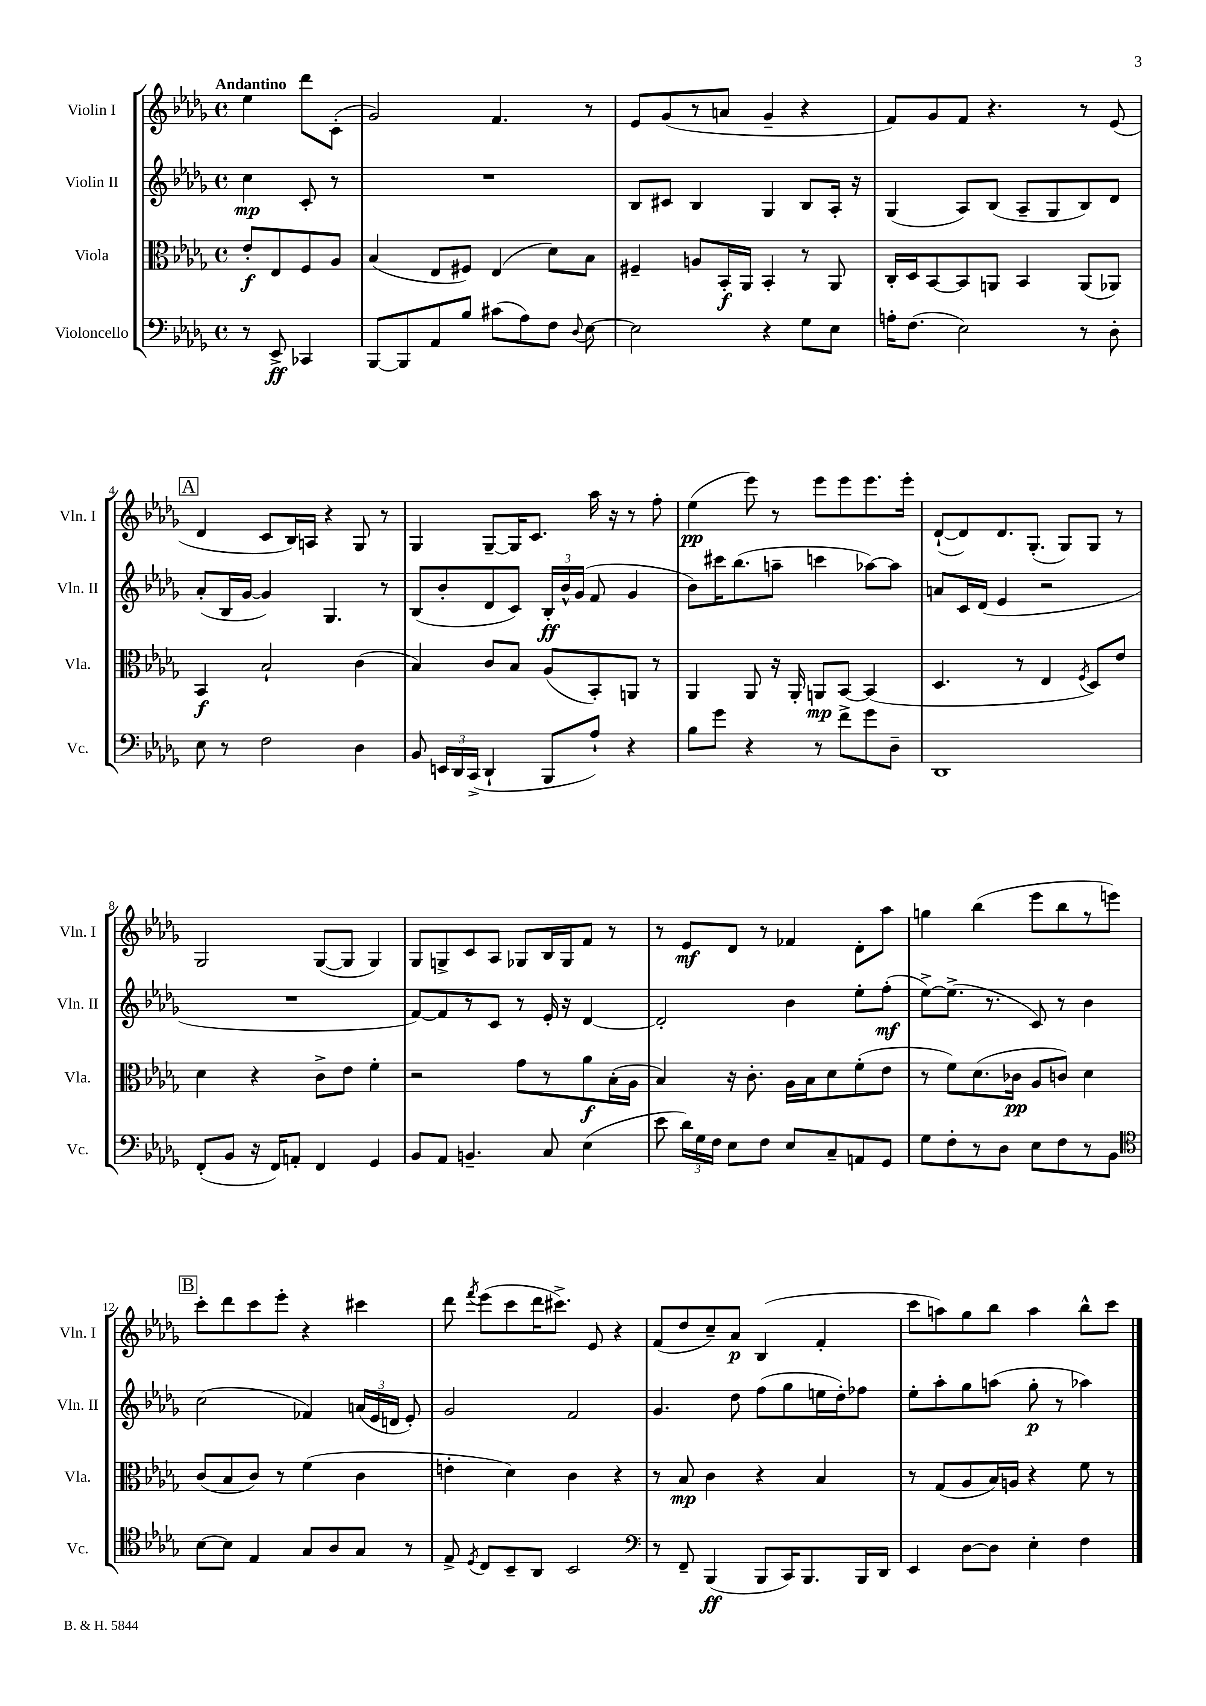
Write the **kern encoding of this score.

**kern	**kern	**kern	**kern
*staff4	*staff3	*staff2	*staff1
*clefF4	*clefC3	*clefG2	*clefG2
*k[b-e-a-d-g-]	*k[b-e-a-d-g-]	*k[b-e-a-d-g-]	*k[b-e-a-d-g-]
*M4/4	*M4/4	*M4/4	*M4/4
*met(c)	*met(c)	*met(c)	*met(c)
8r	8e-'/L	4cc\	4ee-\
8EE-^/	8E-/	.	.
4CC-/	8F/	8c'/	8ddd-\L
.	8A-/J	8r	(8c'\J
=	=	=	=
[8BBB-/L	(4B-/	1r	2g-/)
8BBB-/]	.	.	.
8AA-/	8E-/L	.	.
8B-/J	8F#/J)	.	.
(8c#\L	(4E-/	.	4.f/
8A-\)	.	.	.
8F\J	8d-\L)	.	.
8qqD-/	.	.	.
[8E-\	8B-\J	.	8r
=	=	=	=
2E-\]	4F#~/	8B-/L	8e-/L
.	.	8c#/J	(8g-/
.	8A/L	4B-/	8r
.	16BB-'/L	.	8a/J
.	16AA-/JJ	.	.
4r	4BB-'/	4G-/	4g-~/
8G-\L	8r	8B-/L	4r
8E-\J	8AA-/	16A-'/Jk	.
.	.	16r	.
=	=	=	=
16A'\LK	16C'/LL	(4G-/	8f/L)
(8.F\J	16D-/J	.	.
.	[8BB-/	.	8g-/
2E-\)	8BB-/]	8A-/L)	8f/J
.	8AA/J	(8B-/J	4.r
.	4BB-/	8A-~/L	.
.	.	8G-/	.
8r	(8AA/L	8B-/)	8r
8D-'\	8AA-/J)	8d-/J	(8e-/
=	=	=	=
8E-\	4BB-/	(8a-'/L	4d-/
8r	.	16B-/L	.
.	.	[16g-/JJ	.
2F\	2B-`/	4g-/])	8c/L
.	.	.	16B-/L)
.	.	.	16A/JJ
.	.	4.G-/	4r
4D-\	(4c\	.	8G-/
.	.	8r	8r
=	=	=	=
8BB-/	4B-/)	(8B-/L	4G-/
24EE/LL	.	8b-'/	.
24DD-/	.	.	.
(24CC^/JJ	.	.	.
4DD-`/	8c/L	8d-/	[8G-~/L
.	8B-/J	8c/J)	16G-/]K
.	.	.	8.c/J
8BBB-/L	(8A-/L	24B-'/LL	.
.	.	24b-^^/	.
.	.	(24g-/JJ	.
8A-`/J)	8BB-'/)	8f/	16aa-\
.	.	.	16r
4r	8AA/J	4g-/	8r
.	8r	.	8ff'\
=	=	=	=
8B-\L	4AA-/	8b-\L)	(4ee-\
8g-\J	.	16ccc#\K	.
.	.	(8.bb-\	.
4r	8AA-/	.	8eee-\)
.	16r	8aa~\J	8r
.	16AA-'/	.	.
8r	8AA/L	4ccc\	8eee-\L
8f^\L	[8BB-/J	.	8eee-\
8g-\	(4BB-/]	[8aa-\L)	8.eee-\
8D-~\J	.	8aa-\]J	.
.	.	.	16eee-'\Jk
=	=	=	=
1DD-	4.D-/	8a/L	([8d-`/L
.	.	16c/L	8d-/])
.	.	(16d-/JJ	.
.	.	4e-/	8.d-/
.	8r	.	.
.	.	.	(8.G-'/J
.	4E-/	2r	.
.	.	.	8G-/L)
.	8qF/	.	.
.	8D-/L)	.	8G-/J
.	8e-/J	.	8r
=	=	=	=
(8FF'/L	4d-\	1r	2G-/
8BB-/J	.	.	.
16r	4r	.	.
16FF/LK)	.	.	.
8AA'/J	.	.	.
4FF/	8c^\L	.	([8G-/L
.	8e-\J	.	8G-/]J
4GG-/	4f'\	.	4G-/)
=	=	=	=
8BB-/L	2r	[8f/L)	8G-/L
8AA-/J	.	8f/]	8G^/
4.BB~/	.	8r	8c/
.	.	8c/J	8A-/J
.	8g-\L	8r	8G-/L
8C/	8r	16e-'/	16B-/L
.	.	16r	16G-/J
(4E-\	8a-\	[4d-/	8f/J
.	(16B-'\L	.	8r
.	16A-\JJ	.	.
=	=	=	=
8e-\	4B-/)	2d-'/]	8r
24d-\LL)	.	.	8e-/L
24G-\	.	.	.
24F\JJ	.	.	.
8E-\L	16r	.	8d-/J
.	8.c'\	.	.
8F\J	.	.	8r
8E-/L	16A-\LL	4b-\	4f-/
.	16B-\J	.	.
8C~/	8d-\	.	.
8AA/	(8f'\	8ee-'\L	8d-'\L
8GG-/J	8e-\J	(8ff'\J	8aa-\J
=	=	=	=
8G-\L	8r	[8ee-^\L)	4gg\
8F'\	8f\L)	(8.ee-^\]J	.
8r	(8.d-\	.	(4bb-\
.	.	8.r	.
8D-\J	.	.	.
.	16c-\Jk	.	.
8E-\L	8A-/L	8c/)	8eee-\L
8F\	8c/J)	8r	8bb-\
8r	4d-\	4b-\	8r
8BB-\J	.	.	8eee\J)
=	=	=	=
*clefC4	*	*	*
[8B-\L	(8c/L	(2cc\	8ccc'\L
8B-\]J	8B-/	.	8ddd-\
4E-/	8c/J)	.	8ccc\
.	8r	.	8eee-'\J
8G-/L	(4f\	4f-/)	4r
8A-/	.	.	.
8G-/J	4c\	(24a/LL	4ccc#\
.	.	24e-/	.
.	.	24d/JJ	.
8r	.	8e-'/)	.
=	=	=	=
8E-^/	4e'\	2g-/	8ddd-\
8qD-/	.	.	8qfff/
8C/L	.	.	(8eee-\L
8BB-~/	4d-\)	.	8ccc\
8AA-/J	.	.	16ddd-\K
.	.	.	8.ccc#^\J)
2BB-/	4c\	2f/	.
.	.	.	8e-/
.	4r	.	4r
=	=	=	=
*clefF4	*	*	*
8r	8r	4.g-/	(8f/L
8FF~/	8B-/	.	8dd-/
(4BBB-/	4c\	.	8cc~/)
.	.	8dd-\	8a-/J
8BBB-/L	4r	(8ff\L	(4B-/
16CC/K)	.	8gg-\	.
8.BBB-/	.	.	.
.	4B-/	16ee\L	4f'/
.	.	16dd-'\J)	.
16BBB-/L	.	8ff-\J	.
16DD-/JJ	.	.	.
=	=	=	=
4EE-/	8r	8ee-'\L	8ccc\L
.	(8G-/L	8aa-'\	8aa\)
[8D-\L	8A-/	8gg-\	8gg-\
8D-\]J	16B-/L)	(8aa\J	8bb-\J
.	16A/JJ	.	.
4E-'\	4r	8gg-'\	4aa\
.	.	8r	.
4F\	8f\	4aa-\)	8bb-^^\L
.	8r	.	8ccc\J
==	==	==	==
*-	*-	*-	*-
